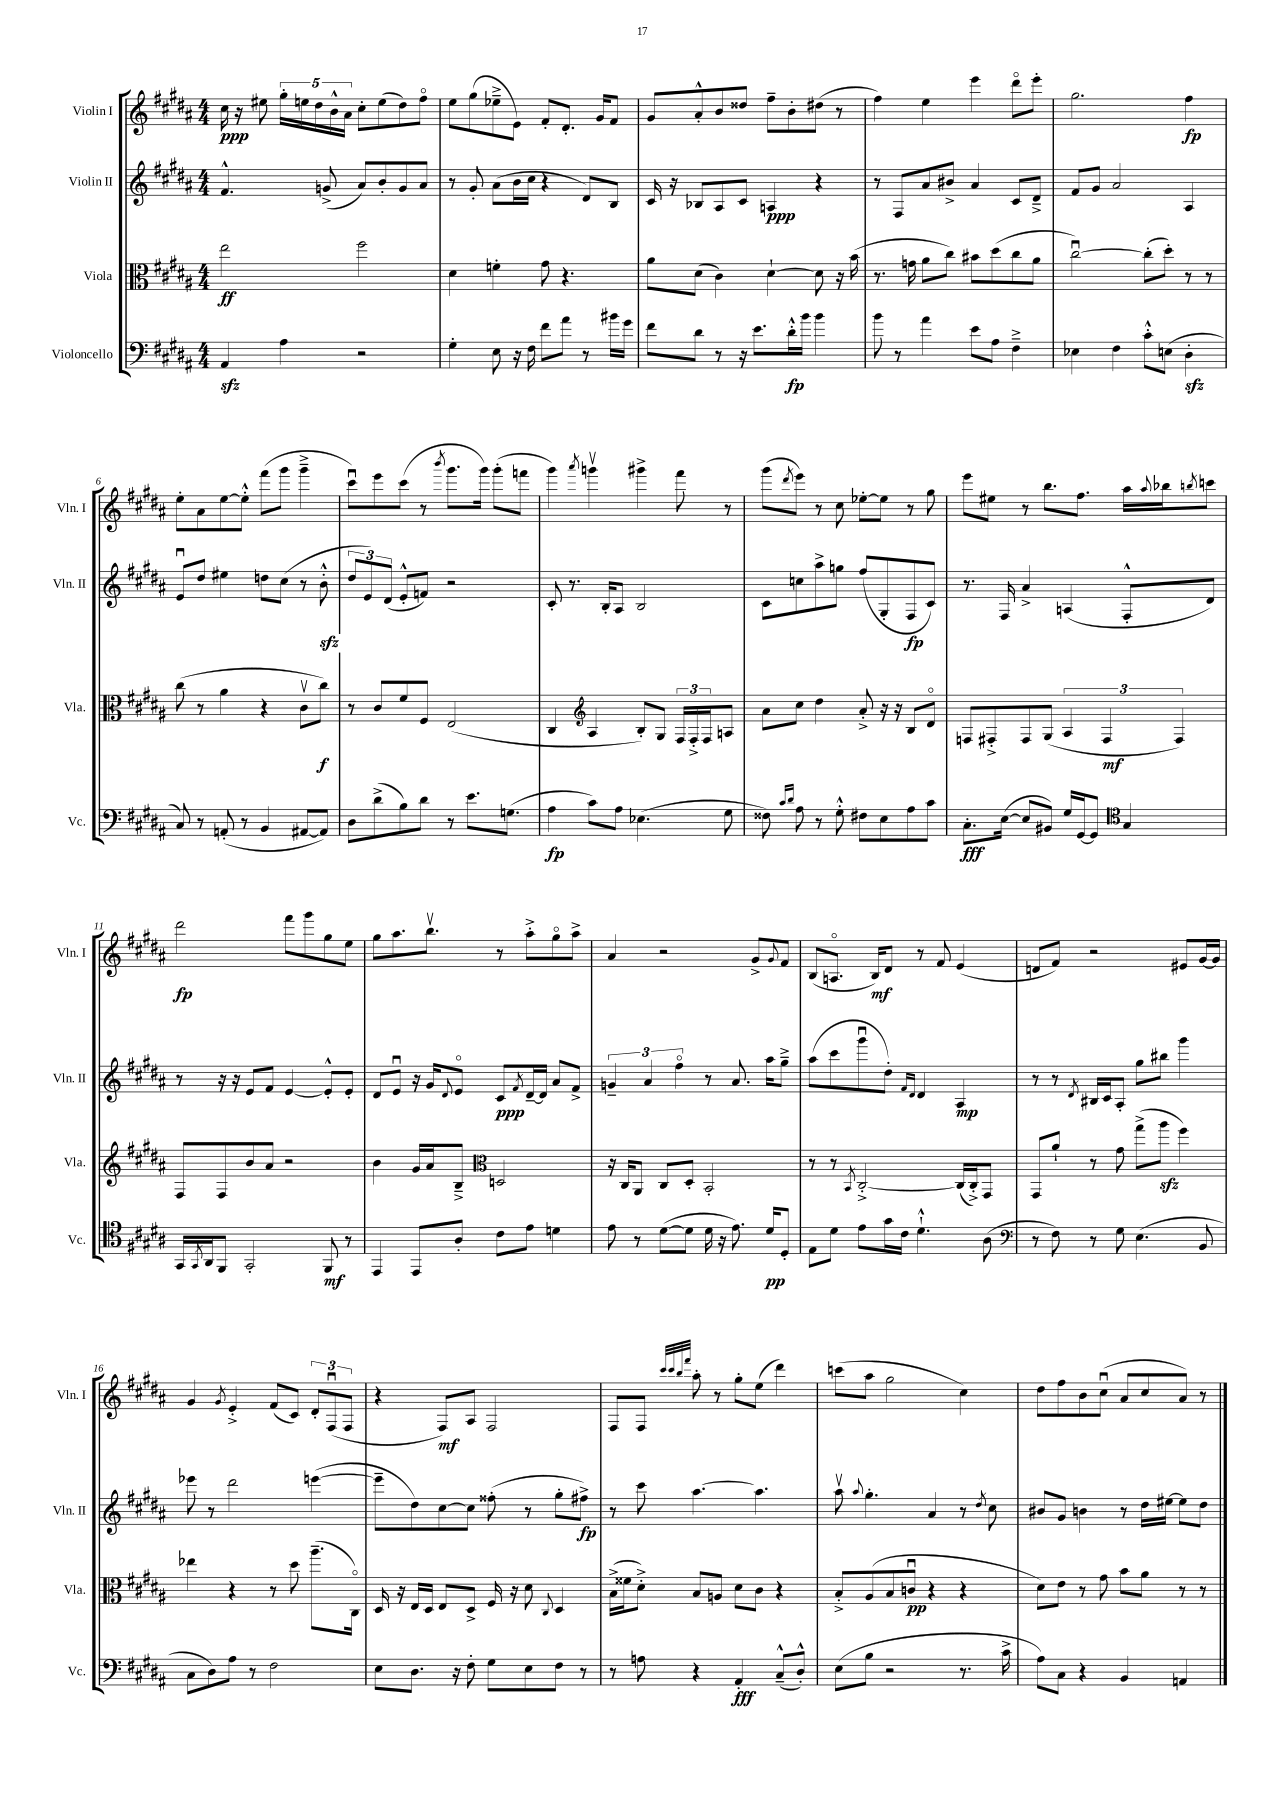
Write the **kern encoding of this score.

**kern	**kern	**kern	**kern
*staff4	*staff3	*staff2	*staff1
*clefF4	*clefC3	*clefG2	*clefG2
*k[f#c#g#d#a#]	*k[f#c#g#d#a#]	*k[f#c#g#d#a#]	*k[f#c#g#d#a#]
*M4/4	*M4/4	*M4/4	*M4/4
4AA#	2ee	4.f#^^	16cc#
.	.	.	16r
.	.	.	8ee#
4A#	.	.	20gg#'
.	.	.	20ee
.	.	.	20dd#
.	.	(8g^	.
.	.	.	20b^^
.	.	.	20a#
2r	2ff#	8a#)	8cc#'
.	.	8b'	(8ee
.	.	8g	8dd#)
.	.	8a#	8ff#o
=	=	=	=
4G#'	4d#	8r	8ee
.	.	8g#'	(8gg#
8E	4f'	(8a#	8ee-~^
16r	.	16b	8e)
16F#	.	16cc#	.
8f#	8g#	4r	8f#'
8a#	4.r	.	8.d#'
8r	.	8d#)	.
.	.	.	16g#
16b#	.	8B	8f#
16g#	.	.	.
=	=	=	=
8f#	8a#	16c#	8g#
.	.	16r	.
8d#	(8d#	8B-	8a#'^^
8r	4c#)	8A#	8b
16r	.	8c#	8dd##
8.e	.	.	.
.	[4d#`	4A	8ff#~
16d#'^^	.	.	8b'
16b	.	.	.
4b	8d#]	4r	(8dd#
.	16r	.	8r
.	(16b	.	.
=	=	=	=
8b	8.r	8r	4ff#)
8r	.	8F#	.
.	16g	.	.
4a#	8a#	8a#	4ee
.	8cc#)	8b#^	.
8e	8b#	4a#	4eee
8A#	(8dd#	.	.
4F#~^	8cc#	8c#	8ddd#o
.	8a#	8d#~^	8eee'
=	=	=	=
4E-	[2cc#u)	8f#	2.gg#
.	.	8g#	.
4F#	.	2a#	.
8c#'^^	(8cc#']	.	.
(8E	8dd#')	.	.
4D#'	8r	4A#	4ff#
.	8r	.	.
=	=	=	=
8C#)	(8cc#	8eu	8ee'
8r	8r	8dd#	8a#
(8AA'	4a#	4ee#	[8ee
8r	.	.	8ee'^^]
4BB	4r	8dd	(8fff#
.	.	(8cc#	8ggg#
[8AA#	8c#v	8r	4ggg#~^
8AA#])	8cc#)	8b'^^	.
=	=	=	=
8D#	8r	12dd#	8ccc#u)
.	.	12e)	.
(8d#^	8c#	.	8eee
.	.	(12d#	.
8B)	8f#	8e'^^	(8ccc#
8d#	8F#	8f)	8r
.	.	.	8qbbb
8r	(2E	2r	8.ggg#
8.e	.	.	.
.	.	.	16ggg#)
.	.	.	(8ggg#'
(8.G	.	.	.
.	.	.	8fff
=	=	=	=
4A#	4C#	8c#'	4ggg#)
.	.	8.r	.
*	*clefG2	*	*
.	.	.	8qaaa#
8c#)	4A#	.	4gggv
.	.	16B'	.
8A#	.	8A#	.
(4.E-	8B')	2B	4ggg#^
.	8G#	.	.
.	24F#	.	8fff#
.	24F#'^	.	.
.	24F#	.	.
8G#	8A	.	8r
=	=	=	=
8F##)	8a#	8c#	(8ggg#
16qqc#	.	.	.
16qqd#	.	.	8qddd#
8A#	8cc#	8cc	8eee)
8r	4dd#	8aa#^	8r
8G#'^^	.	8gg	8cc#
8F#	8a#'^	(8ff#	[8ee-'
8E	16r	8G#'	8ee-]
.	16r	.	.
8A#	8B	8F#	8r
8c#	8d#o	8c#)	8gg#
=	=	=	=
8.C#'	8F	8.r	8eee
.	8F#'^	.	8ee#
([16E	.	16F#	.
8E]	8F#	4a#^	8r
8BB#)	(8G#	.	8.bb
16G#	6A#	(4A	.
[16GG#	.	.	8.ff#
8GG#]	.	.	.
.	6F#	.	.
*clefC4	*	*	*
4G#	.	8F#'^^	16aa#
.	.	.	8qqaa#
.	.	.	16bb-
.	6F#)	.	.
.	.	.	8qbb
.	.	8d#)	8ccc
=	=	=	=
16GG#	8F#	8r	2ddd#
8qGG#	.	.	.
16AA#	.	.	.
8FF#	8F#	16r	.
.	.	16r	.
2GG#'	8b	8e	.
.	8a#	8f#	.
.	2r	[4e	8fff#
.	.	.	8ggg#
8FF#	.	8e'^^]	8gg#
8r	.	8e'	8ee
=	=	=	=
4EE	4b	8d#	8gg#
.	.	8eu	8.aa#
8EE	16g#	16r	.
.	16a#	16g#	8.bbv
.	.	8qqd#	.
8A#'	8B~^	8eo	.
*	*clefC3	*	*
8c#	2D	8c#	8r
.	.	8qf#	.
8e	.	[16d#~	8aa#'^
.	.	16d#]	.
4d	.	8a#	8gg#o
.	.	8f#^	8aa#^
=	=	=	=
8e	16r	6g~	4a#
.	16C#	.	.
8r	8AA#	.	.
.	.	6a#	.
([8d#	8C#	.	2r
.	.	6ff#o	.
8d#]	8D#'	.	.
16d#	2BB'	8r	.
16r	.	.	.
8.e)	.	8.a#	.
.	.	.	8g#^
16d#	.	16aa#	.
.	.	.	8qqg#
8D#'	.	8gg#~^	8f#
=	=	=	=
8E	8r	(8aa#	(8B
8d#	8r	8ccc#	8.Ao
.	8qBB	.	.
8e	[2C#'^	8ggg#u	.
.	.	.	16B)
16g#	.	8dd#')	8d#
16c#	.	.	.
.	.	16qqf#	.
.	.	16qqd#	.
4.d#`^^	.	4d#	8r
.	.	.	8f#
.	(16C#]	4A#	(4e
.	16C#'^)	.	.
(8A#	8GG#	.	.
=	=	=	=
*clefF4	*	*	*
8r	8GG#	8r	8d
8F#)	8a#`	8r	8f#)
.	.	8qd#	.
8r	8r	16B#	2r
.	.	16c#	.
8G#	8g#	8A#'	.
(4.E	(8gg#^	8gg#	.
.	8aa#	8bb#	.
.	4ff#)	4ggg#	8e#
8BB	.	.	[16g#
.	.	.	16g#]
=	=	=	=
8C#	4ee-	8eee-	4g#
8D#)	.	8r	.
.	.	.	8qg#
8A#	4r	2ddd#	4e'^
8r	.	.	.
2F#	8r	.	(8f#
.	8dd#	.	8c#)
.	(8.aa#~	([4eee	12d#'
.	.	.	(12F#u
.	.	.	12F#
.	16C#o)	.	.
=	=	=	=
8E	16D#	8eee~]	4r
.	16r	.	.
8.D#	16E	8dd#)	.
.	16D#	.	.
.	8E	[8cc#	8F#)
16r	.	.	.
8F#'	8D#^	8cc#]	8A#
8G#	16F#	(8ff##'	2F#
.	16r	.	.
8E	8d#	8r	.
.	8qqC#	.	.
8F#	4D#	8gg#'	.
8r	.	8ff#^)	.
=	=	=	=
8r	(16B^	8r	8F#
.	16f##	.	.
8A	8d#'^)	8ccc#	8F#
.	.	.	32qqccc#
.	.	.	32qqccc#
.	.	.	32qqbb
.	.	.	32qqfff#
4r	8B	[4.aa#	8aa#'
.	8A	.	8r
4AA#'	8d#	.	8gg#'
.	8c#	4.aa#]	(8ee
(8C#~^^	4r	.	4ddd#)
8D#'^^)	.	.	.
=	=	=	=
(8E	8B'^	8aa#v	(8ccc
.	.	8qqaa#	.
8B	(8A#	4.gg#'	8aa#
2r	8B	.	2gg#
.	8cu	.	.
.	4r	4a#	.
8.r	4r	8r	4cc#)
.	.	8qdd#	.
.	.	8cc#	.
16c#^	.	.	.
=	=	=	=
8A#)	8d#)	8b#	8dd#
8C#	8e	8g#	8ff#
4r	8r	4b	8b
.	8g#	.	(8cc#u
4BB	8b	8r	8a#
.	8a#	16dd#	8cc#
.	.	[16ee#	.
4AA	8r	8ee#]	8a#)
.	8r	8dd#	8r
==	==	==	==
*-	*-	*-	*-
